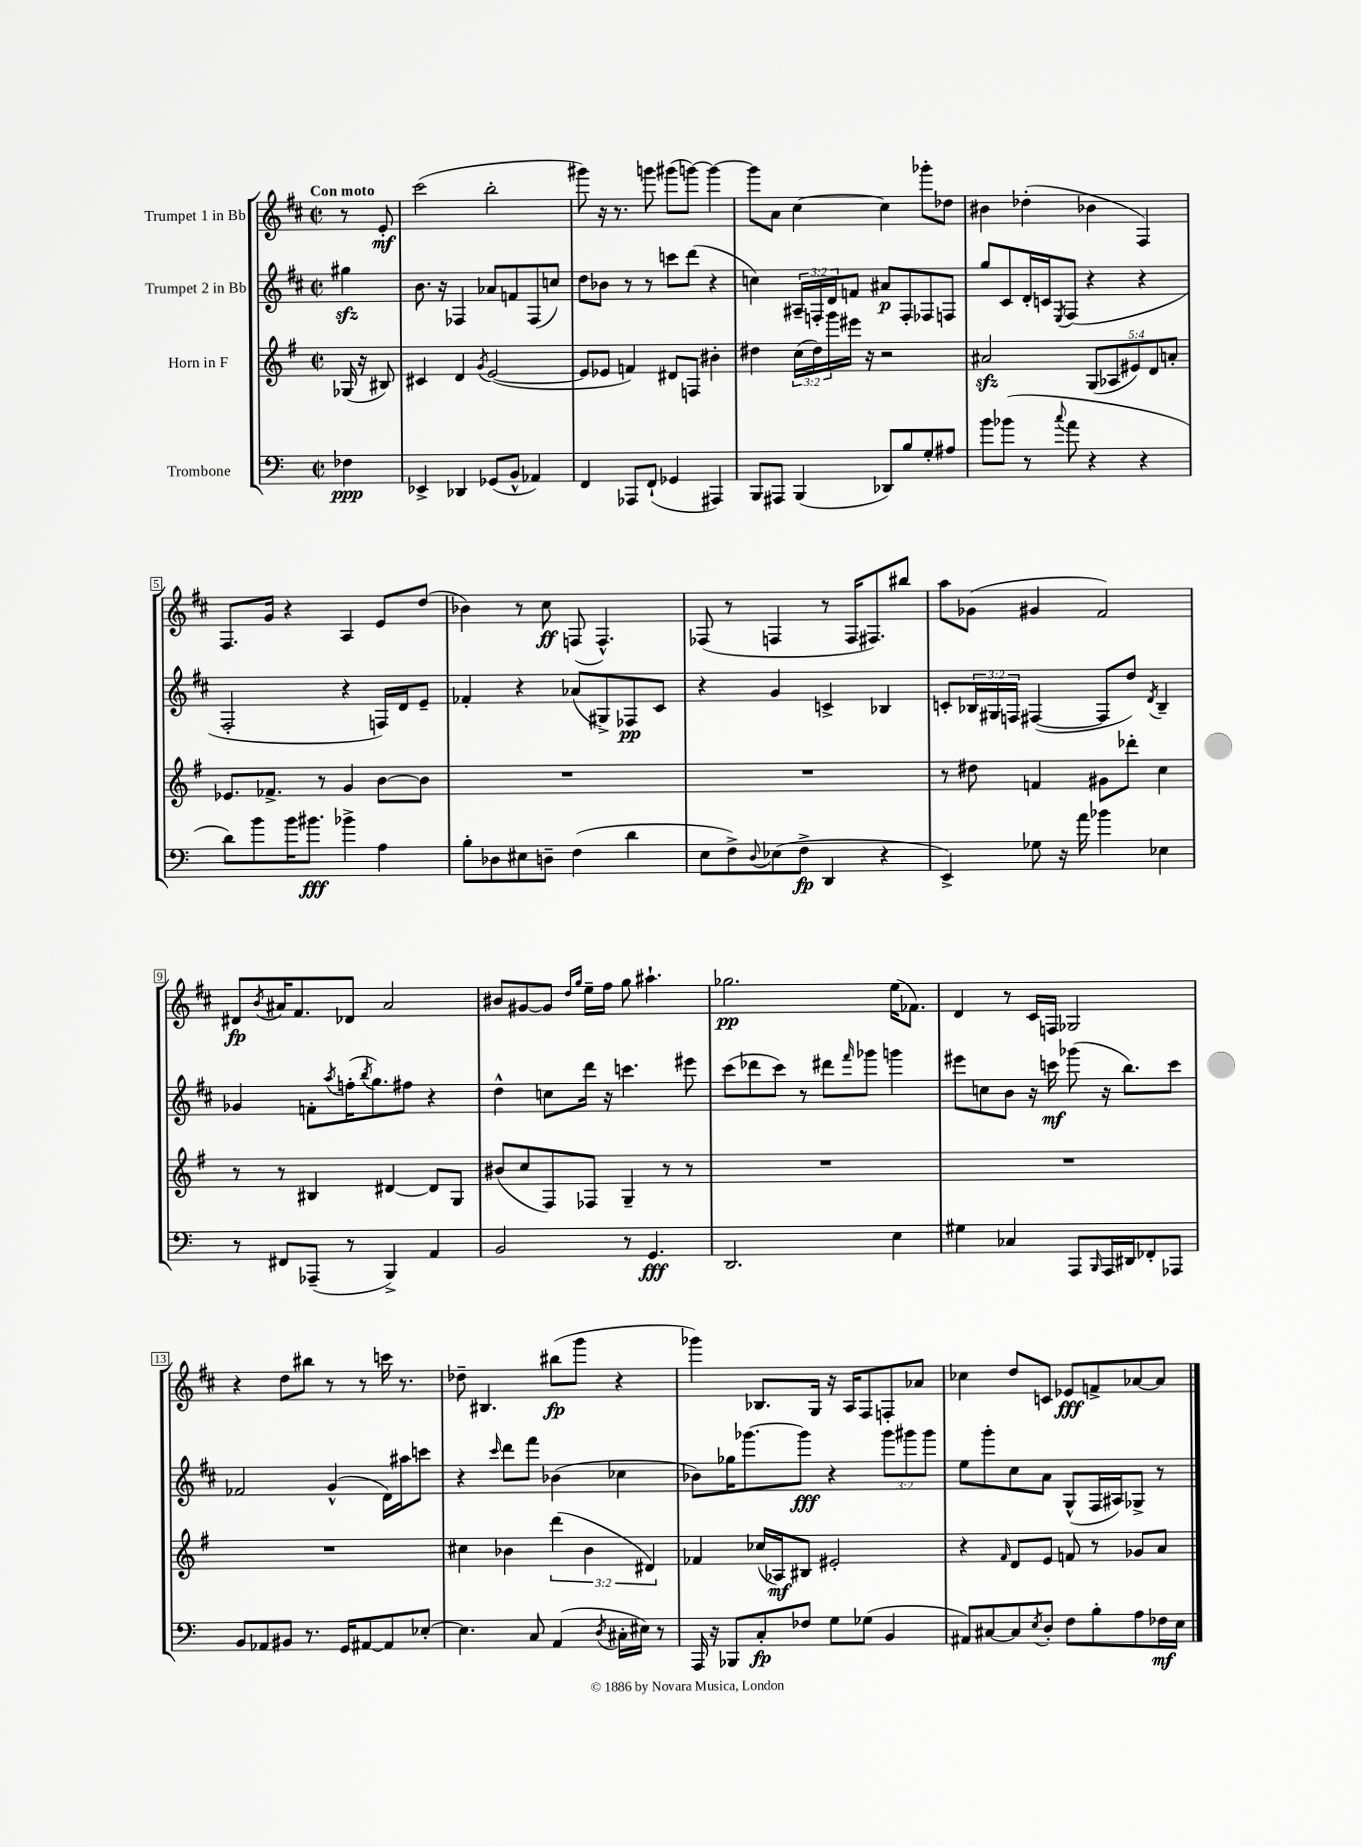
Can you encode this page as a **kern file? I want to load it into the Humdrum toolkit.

**kern	**kern	**kern	**kern
*staff4	*staff3	*staff2	*staff1
*clefF4	*clefG2	*clefG2	*clefG2
*k[]	*k[f#]	*k[f#c#]	*k[f#c#]
*M2/2	*M2/2	*M2/2	*M2/2
*met(c|)	*met(c|)	*met(c|)	*met(c|)
4F-	(16G-	4gg#	8r
.	16r	.	.
.	8B#)	.	8e'
=	=	=	=
4EE-^	4c#	8.b	(2ccc#
.	.	16r	.
4DD-	4d	4F-	.
.	8qg	.	.
(8GG-	([2e	8a-	2bb'
8BB^^	.	8f	.
4AA-)	.	(8F-	.
.	.	8cc)	.
=	=	=	=
4FF	8e]	8dd	8ggg#)
.	8e-	8b-	16r
.	.	.	8.r
8AAA-	4f)	8r	.
(8FF`	.	8r	8ggg
4GG-	8d#	8ccc	(8ggg#
.	8F	(8ddd	[8ggg)
4AAA#)	4b#'	4r	4ggg_
=	=	=	=
8BBB	4dd#	4cc)	8ggg]
8AAA#	.	.	8a
(4BBB	(24cc	24A#~	[4cc#
.	24dd#)	24F'	.
.	24ggg	24d	.
.	16eee#	8f	.
.	16r	.	.
8DD-)	2r	8a#	4cc#]
8B	.	8F'	.
8G'	.	8F-	8ggg-'
8A#	.	8F	8dd-
=	=	=	=
8b	2a#	8gg	4b#
(8b-	.	8c#	.
8r	.	16d'	(4dd-'
.	.	16c	.
8qqcc	.	8qE	.
8a	.	(8F#	.
4r	(10G	4r	4b-
.	10A-	.	.
.	10e#)	.	.
4r	.	4r	4F#)
.	10d	.	.
.	10a'	.	.
=	=	=	=
8d)	8.e-	2F#'	8.F#
8b	.	.	.
.	8.f-^	.	16g
16b	.	.	4r
8.b#	.	.	.
.	8r	.	.
4b-^	4g	4r	4A
4A	[8b	16F)	8e
.	.	16d	.
.	8b]	8e~	(8dd
=	=	=	=
8B'	1r	4f-'	4b-)
8D-	.	.	.
8E#	.	4r	8r
8D~	.	.	8cc#
(4F	.	(8a-	(8F
.	.	8G#^)	4.F^^)
4d	.	8F-	.
.	.	8c#	.
=	=	=	=
8E	1r	4r	(8F-
8F^)	.	.	8r
8qqD	.	.	.
(8E-	.	4g	4F
8F^	.	.	.
4DD	.	4c^	8r
.	.	.	16F
.	.	.	8.F#)
4r	.	4B-	.
.	.	.	8bb#
=	=	=	=
4EE^)	8r	8c'	8aa
.	8dd#	24B-	(8g-
.	.	24G#	.
.	.	24F	.
8G-	4f	([4F#	4g#
16r	.	.	.
16a	.	.	.
4b-	8g#	8F#]	2f#)
.	8ddd-'	8dd)	.
.	.	8qd	.
4E-	4cc	4B-~	.
=	=	=	=
8r	8r	4g-	8d#
.	.	.	8qb
8FF#	8r	.	16a#
.	.	.	8.f#
(8AAA-~	4B#	8f'	.
.	.	8qaa	.
8r	.	(16ff'	8d-
.	.	8qbb	.
.	.	8.gg)	.
4BBB^)	[4d#	.	2a#
.	.	8ff#	.
4AA	8d#]	4r	.
.	8G	.	.
=	=	=	=
2BB	(8b#	4dd^^	8b#
.	8cc	.	[8g#
.	8F#)	8cc	8g#]
.	.	.	16qqdd
.	.	.	16qqgg
.	8F-	16ddd	16ee~
.	.	16r	16ff#
8r	4G~	4.ccc	8gg
4.GG	.	.	4.aa#`
.	8r	.	.
.	8r	8eee#	.
=	=	=	=
2.DD	1r	(8ccc#	2.gg-
.	.	8ddd-	.
.	.	8ccc#)	.
.	.	8r	.
.	.	8ddd#	.
.	.	16qqfff#	.
.	.	8ggg-	.
4E	.	4ggg	(16ee
.	.	.	8.f-)
=	=	=	=
4G#	1r	8eee#	4d
.	.	8cc	.
4C-	.	8b	8r
.	.	16r	16c#
.	.	16ccc	16F
8AAA	.	(8ggg-	2G-
16qqBBB	.	.	.
16AAA	.	16r	.
16DD#	.	8.bb)	.
8FF-'	.	.	.
8AAA-	.	8ccc	.
=	=	=	=
8BB	1r	2f-	4r
8AA-	.	.	.
8BB#	.	.	8dd
8.r	.	.	8bb#
.	.	(4g^^	8r
16GG	.	.	.
[8AA#	.	.	8r
8AA#]	.	16d)	16ccc
.	.	16aa#	8.r
[8E-'	.	8ccc	.
=	=	=	=
4.E-]	4cc#	4r	8dd-~
.	.	.	4.B#
.	.	16qqccc#	.
.	4b-	8ddd	.
8C	.	8fff#	.
(4AA	(6ddd	(4b-	(8bb#
.	.	.	8ggg
.	6b-	.	.
8qD	.	.	.
16C#'	.	4cc-	4r
16E#)	.	.	.
.	6d#)	.	.
8r	.	.	.
=	=	=	=
16AAA	4f-	8b-)	4ggg-)
16r	.	.	.
8BBB-	.	16gg-	.
.	.	[8.ggg-	.
8C'	(16cc-	.	8.B-
.	16A-)	.	.
8F-	8B#	8ggg-]	.
.	.	.	16G
8G	2e#'	4r	16r
.	.	.	16A
(8G-	.	.	8F#
4BB	.	12ggg-	8F'
.	.	12ggg#	.
.	.	.	8a-
.	.	12ggg#	.
=	=	=	=
8AA#)	4r	8ee	4cc-
[8C#	.	8ggg'	.
.	16qqf#	.	.
8C#]	8d	8cc#	8dd
8qE	.	.	.
8D'	8e	8a	8c
8F	8f	(8G^^	8e-
8B'	8r	16F#	8f^
.	.	16A#)	.
8A	8g-	8G-^	[8a-
16F-	8a	8r	8a-]
16E	.	.	.
==	==	==	==
*-	*-	*-	*-
